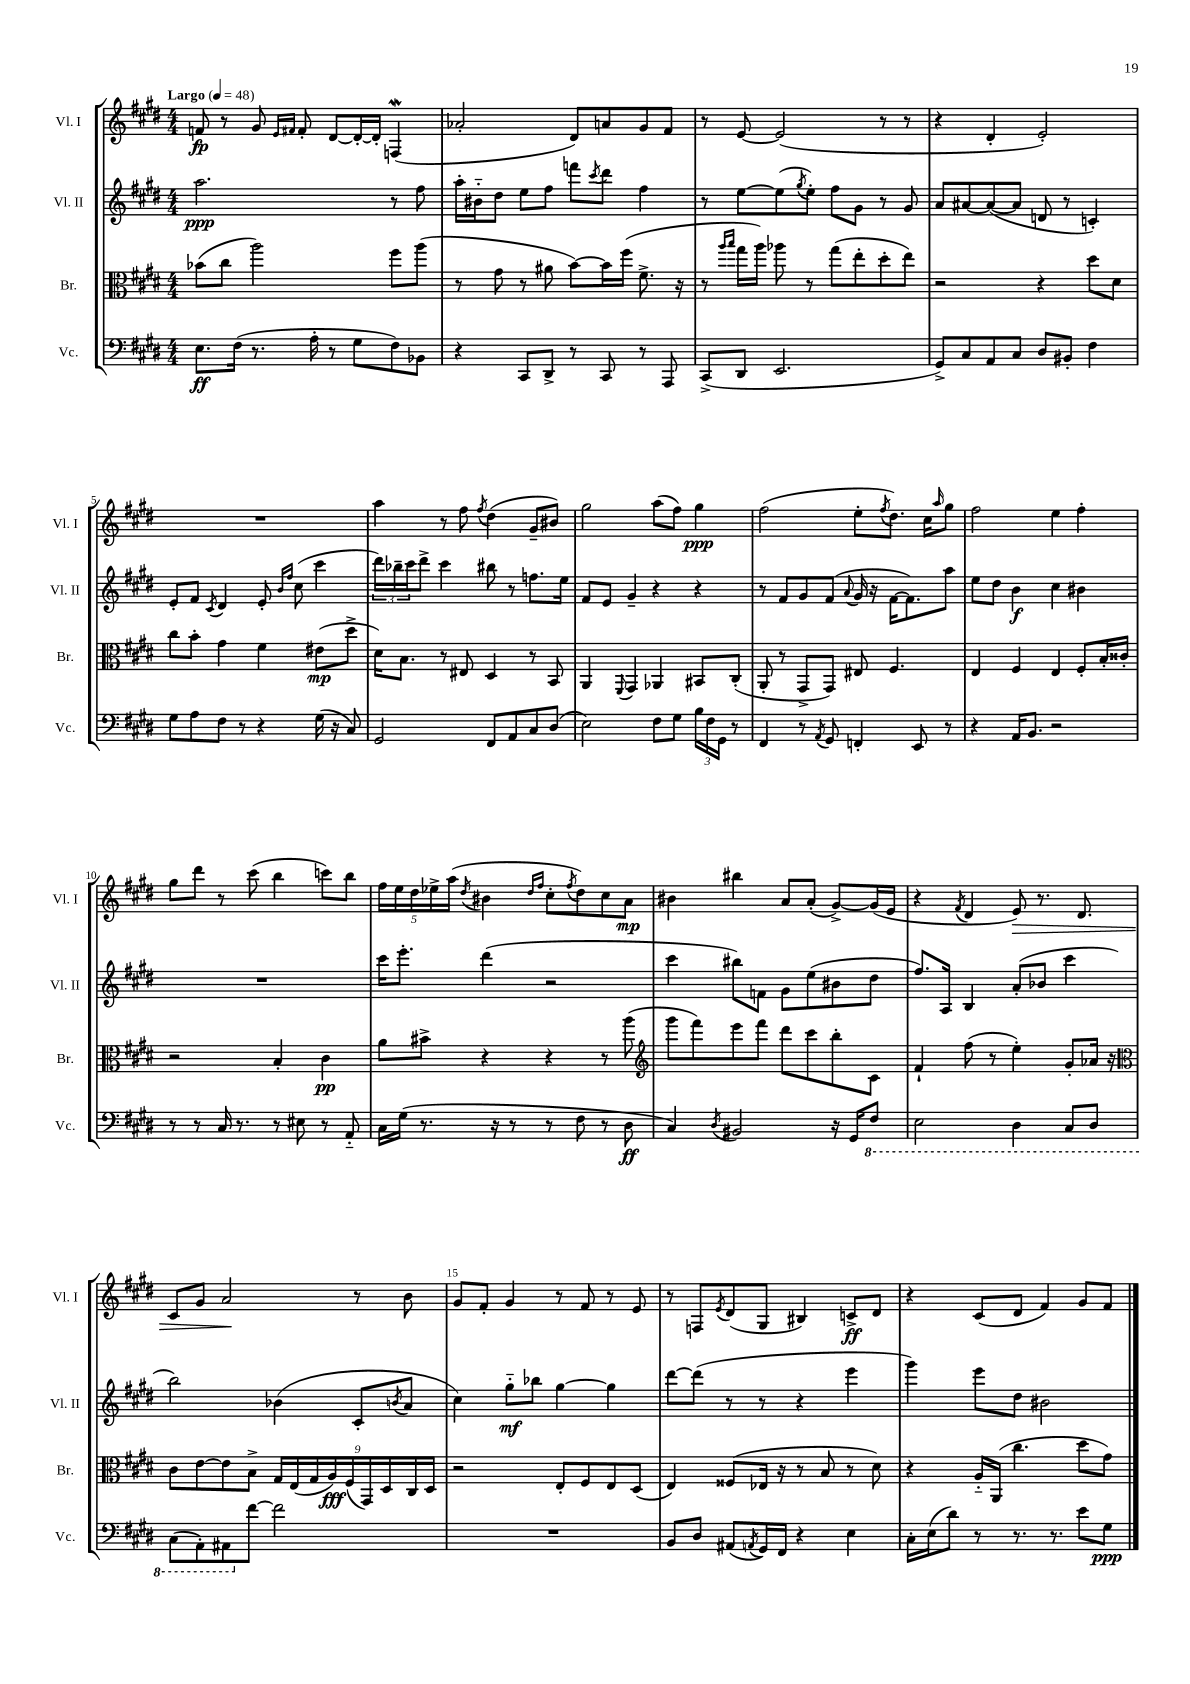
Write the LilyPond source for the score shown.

<<
\new StaffGroup <<
\new Staff = "s0" \with { instrumentName = "Vl. I" shortInstrumentName = "Vl. I" } {
    \clef treble \key e \major \numericTimeSignature \time 4/4 \tempo "Largo" 4 = 48
    f'8\fp r8 gis'8 \grace { e'16 fis'16 } fis'8-. dis'8~ dis'16~-. dis'16-. f4\mordent( |
    aes'2-. dis'8) a'8 gis'8 fis'8 |
    r8 e'8~ e'2( r8 r8 |
    r4 dis'4-. e'2-.) |
    R1 |
    a''4 r8 fis''8 \acciaccatura { fis''8 } dis''4( gis'8-- bis'8) |
    gis''2 a''8( fis''8) gis''4\ppp |
    fis''2( e''8-. \acciaccatura { fis''8 } dis''8.) cis''16 \grace { a''16 } gis''8 |
    fis''2 e''4 fis''4-. |
    gis''8 dis'''8 r8 cis'''8( b''4 c'''8) b''8 |
    \tuplet 5/4 { fis''16 e''16 dis''16 ees''16-> a''16( } \acciaccatura { dis''8 } bis'4 \grace { dis''16 fis''16 } cis''8-. \acciaccatura { fis''8 } dis''8) cis''8 a'8\mp |
    bis'4 bis''4 a'8 a'8-.( gis'8~->) gis'16( e'16 |
    r4 \acciaccatura { fis'8 } dis'4 e'8\>) r8. dis'8. |
    cis'8 gis'8 a'2\! r8 b'8 |
    gis'8 fis'8-. gis'4 r8 fis'8 r8 e'8 |
    r8 f8 \acciaccatura { e'8 } dis'8( gis8 bis4) c'8->\ff dis'8 |
    r4 cis'8( dis'8 fis'4) gis'8 fis'8 \bar "|." |
}
\new Staff = "s1" \with { instrumentName = "Vl. II" shortInstrumentName = "Vl. II" } {
    \clef treble \key e \major \numericTimeSignature \time 4/4
    a''2.\ppp r8 fis''8 |
    a''16-. bis'16-_ dis''8 e''8 fis''8 f'''8 \acciaccatura { cis'''8 } dis'''8 fis''4 |
    r8 e''8~ e''8( \acciaccatura { gis''8 } e''8-.) fis''8 gis'8 r8 gis'8 |
    a'8 ais'8~ ais'8~( ais'8 d'8 r8 c'4-.) |
    e'8-. fis'8 \acciaccatura { cis'8 } dis'4 e'8-. \grace { b'16 fis''16 } cis''8( cis'''4 |
    \tuplet 3/2 { dis'''16) bes''16-- cis'''16 } dis'''8-> cis'''4 bis''8 r8 f''8. e''16 |
    fis'8 e'8 gis'4-- r4 r4 |
    r8 fis'8 gis'8 fis'8( \appoggiatura { a'8 } gis'16 r16 fis'16~ fis'8.) a''8 |
    e''8 dis''8 b'4\f cis''4 bis'4 |
    R1 |
    cis'''16 e'''8.-. dis'''4( r2 |
    cis'''4 bis''8) f'8 gis'8 e''8( bis'8 dis''8 |
    fis''8.) a16 b4 a'8-.( bes'8 cis'''4 |
    b''2) bes'4( cis'8-. \acciaccatura { b'8 } a'8 |
    cis''4) gis''8-_\mf bes''8 gis''4~ gis''4 |
    dis'''8~ dis'''8( r8 r8 r4 e'''4 |
    gis'''4) e'''8 dis''8 bis'2 \bar "|." |
}
\new Staff = "s2" \with { instrumentName = "Br." shortInstrumentName = "Br." } {
    \clef alto \key e \major \numericTimeSignature \time 4/4
    bes'8( cis''8 a''2) fis''8 a''8( |
    r8 gis'8 r8 ais'8 b'8~) b'16 fis''16( fis'8.-> r16 |
    r8 \grace { a''16 b''16 } gis''16 a''16) aes''8 r8 gis''8( e''8-. dis''8-. e''8) |
    r2 r4 dis''8 dis'8 |
    cis''8 b'8-. gis'4 fis'4 eis'8\mp( dis''8-> |
    dis'16) b8. r8 eis8 dis4 r8 b,8 |
    a,4 \appoggiatura { fis,8 } gis,4 aes,4 bis,8 cis8-.( |
    a,8-. r8 gis,8-> gis,8) eis8 fis4. |
    e4 fis4 e4 fis8-. b16-. cisis'16-. |
    r2 b4-. cis'4\pp |
    a'8 bis'8-> r4 r4 r8 a''8( |
    \clef treble gis'''8 fis'''8) e'''8 fis'''8 dis'''8 cis'''8 b''8-. cis'8 |
    fis'4-! fis''8( r8 e''4-.) gis'8-. aes'16 r16 |
    \clef alto cis'8 e'8~ e'8 b8-> \tuplet 9/8 { gis16 e16( gis16 a16\fff) fis16( gis,16) dis16 cis16 dis16 } |
    r2 e8-. fis8 e8 dis8( |
    e4) fisis8( ees16 r16 r8 b8 r8 dis'8) |
    r4 a16-_ a,16( cis''4. dis''8 gis'8) \bar "|." |
}
\new Staff = "s3" \with { instrumentName = "Vc." shortInstrumentName = "Vc." } {
    \clef bass \key e \major \numericTimeSignature \time 4/4
    e8.\ff fis16( r8. a16-. r8 gis8 fis8) bes,8 |
    r4 cis,8 dis,8-> r8 cis,8 r8 a,,8 |
    cis,8->( dis,8 e,2. |
    gis,8->) cis8 a,8 cis8 dis8 bis,8-. fis4 |
    gis8 a8 fis8 r8 r4 gis16( r16 cis8) |
    gis,2 fis,8 a,8 cis8 dis8( |
    e2) fis8 gis8 \tuplet 3/2 { b16 fis16 gis,16 } r8 |
    fis,4 r8 \acciaccatura { a,8 } gis,8 f,4-. e,8 r8 |
    r4 a,16 b,8. r2 |
    r8 r8 cis16 r8. r8 eis8 r8 a,8-_ |
    cis16 gis16( r8. r16 r8 r8 fis8 r8 dis8\ff |
    cis4) \acciaccatura { dis8 } bis,2 r16 gis,16 \ottava #-1 fis,8 |
    e,2 dis,4 cis,8 dis,8 |
    cis,8( a,,8-.) ais,,8 \ottava #0 fis'8~ fis'2 |
    R1 |
    b,8 dis8 ais,8( \acciaccatura { a,8 } gis,16) fis,16 r4 e4 |
    cis16-. e16( dis'8) r8 r8. r8. e'8 gis8\ppp \bar "|." |
}
>>
>>
\layout { \context { \Score \override BarNumber.break-visibility = ##(#f #t #t) barNumberVisibility = #(every-nth-bar-number-visible 5) } }
